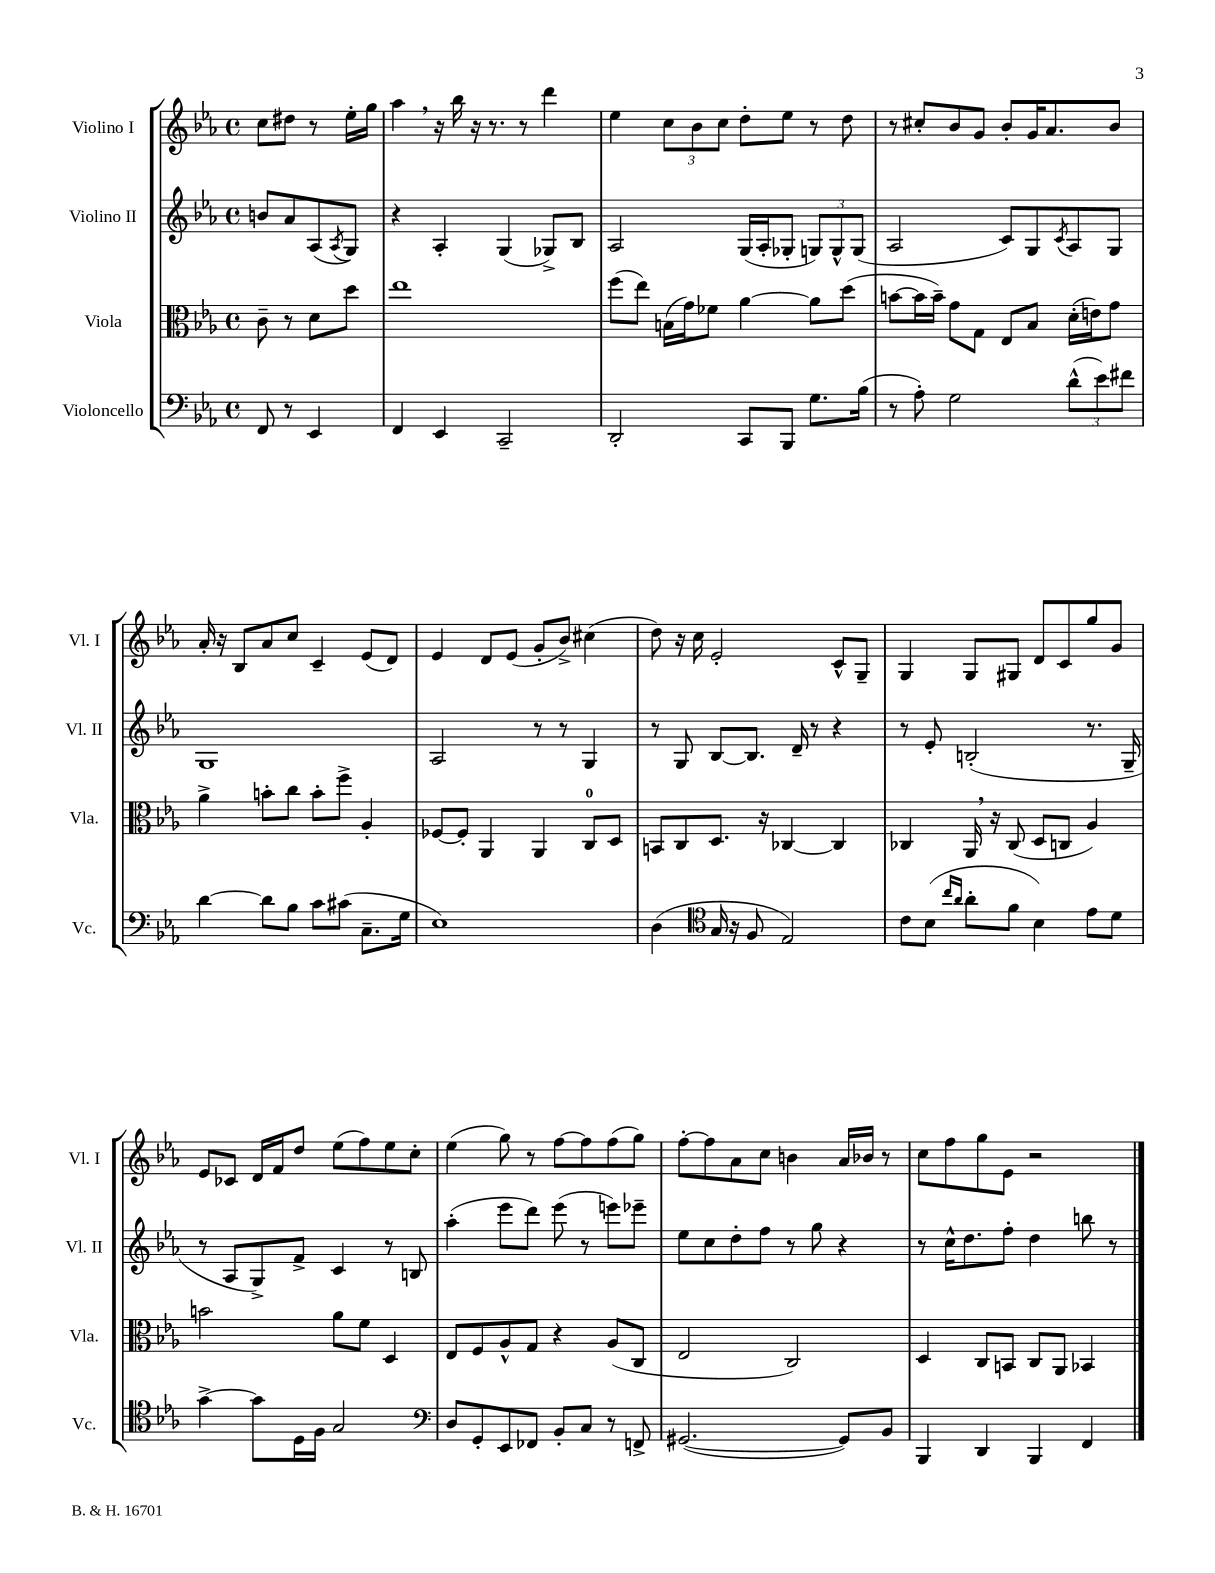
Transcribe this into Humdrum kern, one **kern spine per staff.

**kern	**kern	**kern	**kern
*staff4	*staff3	*staff2	*staff1
*clefF4	*clefC3	*clefG2	*clefG2
*k[b-e-a-]	*k[b-e-a-]	*k[b-e-a-]	*k[b-e-a-]
*M4/4	*M4/4	*M4/4	*M4/4
*met(c)	*met(c)	*met(c)	*met(c)
8FF	8c~	8b	8cc
8r	8r	8a-	8dd#
4EE-	8d	(8A-	8r
.	.	8qA-	.
.	8dd	8G)	16ee-'
.	.	.	16gg
=	=	=	=
4FF	1ee-	4r	4aa-
4EE-	.	4A-'	16r
.	.	.	16bb-
.	.	.	16r
.	.	.	8.r
2CC~	.	(4G	.
.	.	.	8r
.	.	8G-^)	4ddd
.	.	8B-	.
=	=	=	=
2DD'	(8ff	2A-	4ee-
.	8ee-)	.	.
.	(16B	.	12cc
.	16g)	.	.
.	.	.	12b-
.	8f-	.	.
.	.	.	12cc
8CC	[4a-	(16G	8dd'
.	.	16A-'	.
8BBB-	.	8G-'	8ee-
8.G	8a-]	12G)	8r
.	.	12G^^	.
.	(8dd	.	8dd
.	.	(12G	.
(16B-	.	.	.
=	=	=	=
8r	[8b	2A-	8r
8A-')	16b]	.	8cc#'
.	16b~)	.	.
2G	8g	.	8b-
.	8G	.	8g
.	8E-	8c)	8b-'
.	8B-	8G	16g
.	.	.	8.a-
.	.	8qc	.
(12d^^	(16d'	8A-	.
.	16e)	.	.
12e-)	.	.	.
.	8g	8G	8b-
12f#	.	.	.
=	=	=	=
[4d	4a-^	1G	16a-'
.	.	.	16r
.	.	.	8B-
8d]	8b'	.	8a-
8B-	8cc	.	8cc
8c	8b'	.	4c~
(8c#	8ff^	.	.
8.C~	4A-'	.	(8e-
.	.	.	8d)
16G	.	.	.
=	=	=	=
1E-)	[8F-	2A-	4e-
.	8F-']	.	.
.	4AA-	.	8d
.	.	.	(8e-
.	4AA-	8r	8g'
.	.	8r	8b-^)
.	8C	4G	(4cc#
.	8D	.	.
=	=	=	=
(4D	8BB	8r	8dd)
.	8C	8G	16r
.	.	.	16cc
*clefC4	*	*	*
16G	8.D	[8B-	2e-'
16r	.	.	.
8F	.	8.B-]	.
.	16r	.	.
2E-)	[4C-	.	.
.	.	16d~	.
.	.	8r	.
.	4C-]	4r	8c^^
.	.	.	8G~
=	=	=	=
8c	4C-	8r	4G
(8B-	.	8e-'	.
16qqcc	.	.	.
16qqa-	.	.	.
8a-'	16AA-	(2B'	8G
.	16r	.	.
8f	(8C-	.	8G#
4B-)	8D	.	8d
.	8C	.	8c
8e-	4A-)	8.r	8gg
8d	.	.	8g
.	.	16G~	.
=	=	=	=
[4g^	2b	8r	8e-
.	.	8A-	8c-
8g]	.	8G^)	16d
.	.	.	16f
16D	.	8f^	8dd
16F	.	.	.
2G	8a-	4c	(8ee-
.	8f	.	8ff)
.	4D	8r	8ee-
.	.	8B	8cc'
=	=	=	=
*clefF4	*	*	*
8D	8E-	(4aa-'	(4ee-
8GG'	8F	.	.
8EE-	8A-^^	8eee-	8gg)
8FF-	8G	8ddd)	8r
8BB-'	4r	(8eee-	[8ff
8C	.	8r	8ff]
8r	(8A-	8eee)	(8ff
8FF^	8C	8eee-~	8gg)
=	=	=	=
([2.GG#	2E-	8ee-	[8ff'
.	.	8cc	8ff]
.	.	8dd'	8a-
.	.	8ff	8cc
.	2C)	8r	4b
.	.	8gg	.
8GG#])	.	4r	16a-
.	.	.	16b-
8BB-	.	.	8r
=	=	=	=
4BBB-	4D	8r	8cc
.	.	16cc^^	8ff
.	.	8.dd	.
4DD	8C	.	8gg
.	8BB	8ff'	8e-
4BBB-	8C	4dd	2r
.	8AA-	.	.
4FF	4BB-	8bb	.
.	.	8r	.
==	==	==	==
*-	*-	*-	*-
